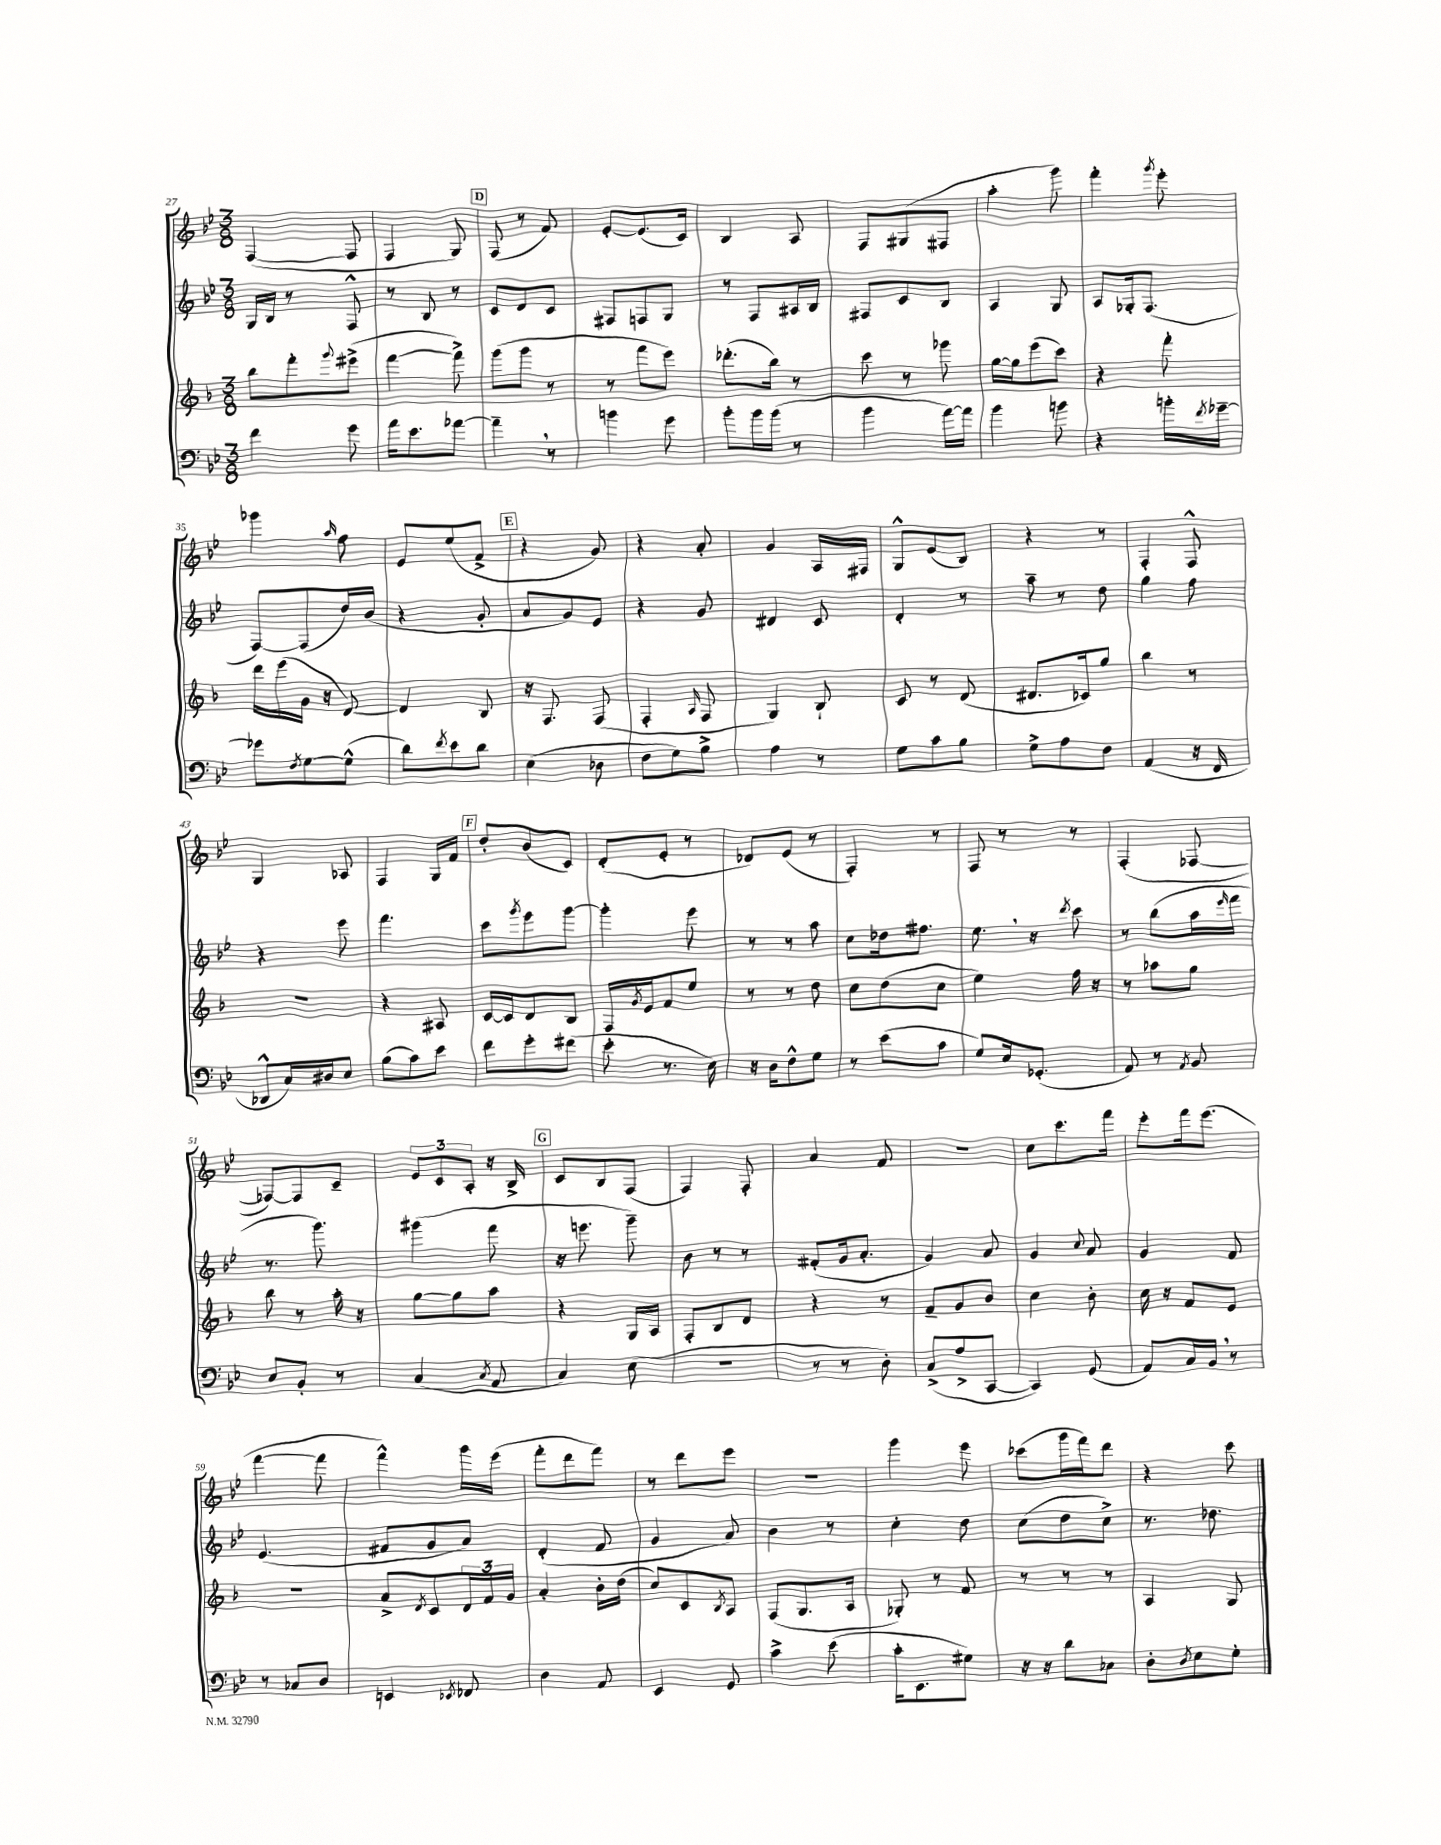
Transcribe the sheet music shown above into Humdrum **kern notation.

**kern	**kern	**kern	**kern
*part4	*part3	*part2	*part1
*staff4	*staff3	*staff2	*staff1
*clefF4	*clefG2	*clefG2	*clefG2
*k[b-e-]	*k[b-]	*k[b-e-]	*k[b-e-]
*M3/8	*M3/8	*M3/8	*M3/8
=27	=27	=27	=27
4f\	8bb-\L	16G/LL	([4F/
.	.	16B-/JJ	.
.	8fff'\	8r	.
.	8qqggg/	.	.
8g\	(8eee#X^\J	8F^^/	8F/]
=28	=28	=28	=28
16a\KL	[4fff\	8r	4F/
8.e-\	.	.	.
.	.	8B-/	.
[8a-X\J	8fff^\])	8r	8G/)
!!LO:REH:place=s1:t=D
=29	=29	=29	=29
4a-~,\]	(8ggg\L	8c/L	(8F/
.	8ggg\J	8d/	8r
8r	8r	8c/J	8f/)
=30	=30	=30	=30
4bn\	8r	8F#X/L	[8e-'/L
.	8fff\L	8Fn/	(8.e-/]
8g\	8eee\J)	8G/J	.
.	.	.	16c/Jk)
=31	=31	=31	=31
8b-'\L	(8.ddd-X'\L	8r	4B-/
16b-\L	.	8F/L	.
(16b-\JJ	16bb-\Jk)	.	.
8r	8r	16A#X/L	8A/
.	.	16B-/JJ	.
=32	=32	=32	=32
4b-\	8ccc\	8F#X/L	8F/L
.	8r	8c/	(8G#X/
[16a\LL)	8ggg-X\	8B-/J	8F#X/J
16a\JJ]	.	.	.
=33	=33	=33	=33
4b-\	[16gg\LL	4A/	4aa'\
.	16gg\J]	.	.
.	(8eee\	.	.
8bn\	8ccc\J)	8G/	8ggg\)
=34	=34	=34	=34
4r	4r	8A/L	4fff'\
.	.	16G-X'/k	.
.	.	(8.F/J	.
.	.	.	8qggg/
16bn'\LL	8fff'\	.	8eee-'\
8qf/	.	.	.
[16g-X~\JJ	.	.	.
!!LO:LB:g=z
=35	=35	=35	=35
8g-X\L]	16ddd\LL	[8F/L)	4ggg-X\
.	(16eee\	.	.
8qF/	.	.	.
[8G\	16g\JJ	(8F/]	.
.	16r	.	.
.	.	.	16qqaa/
(8G^^\J]	[8d/)	16dd/L)	8ff\
.	.	(16b-/JJ	.
=36	=36	=36	=36
8d\L)	4d/]	4r	8e-/L
8qf/	.	.	.
8e-\	.	.	(8ee-/
8d\J	8B-/	8g'/	8f^/J
!!LO:REH:place=s1:t=E
=37	=37	=37	=37
(4E-\	16r	8a/L	4r
.	8.F/	.	.
.	.	8g/)	.
8D-X\	(8F/	8e-/J	8g/)
=38	=38	=38	=38
8F\L	4F'/	4r	4r
8G\)	.	.	.
.	16qqA/	.	.
8B-^\J	8F/	8g/	8a'/
=39	=39	=39	=39
4A\	4G/)	4d#X/	4g/
8r	8B-`/	8c/	16A/LL
.	.	.	16F#X/JJ
=40	=40	=40	=40
8G\L	8c/	4d'/	8G^^/L
8c\	8r	.	(8e-/
8B-\J	(8d/	8r	8B-/J)
=41	=41	=41	=41
8G^\L	8.d#X/L	8aa~\	4r
8A\	.	8r	.
.	16c-X/k)	.	.
8F\J	8gg/J	8dd\	8r
=42	=42	=42	=42
(4AA/	4bb-\	4gg\	4F'/
16r	8r	8ff\	8F^^/
16FF/	.	.	.
!!LO:LB:g=z
=43	=43	=43	=43
8DD-X^^/L	4.r	4r	4G/
16C/L)	.	.	.
16D#X/J	.	.	.
8E-/J	.	8eee-\	8A-X/
=44	=44	=44	=44
(8B-\L	4r	4.fff\	4F/
8c\)	.	.	.
8e-\J	8A#X/	.	16G/LL
.	.	.	16f/JJ
!!LO:REH:place=s1:t=F
=45	=45	=45	=45
8f\L	[16c/LL	8ccc\L	8dd'/L
.	16c/J]	.	.
.	.	8qggg/	.
8g'\	8d/	8eee-\	(8b-/
(8f#X\J	8B-/J	[8ggg\J	8c/J)
=46	=46	=46	=46
8e-'\	16F/LL	4ggg'\]	(8d'/L
.	8qg/	.	.
.	16e/J	.	.
8.r	8f/	.	8e-'/J
.	8ee/J	8eee-\	8r
16E-\)	.	.	.
=47	=47	=47	=47
16r	8r	8r	8d-X/L)
16D\KL	.	.	.
8F^^\	8r	8r	(8e-/J
8G\J	8dd\	8aa\	8r
=48	=48	=48	=48
8r	8cc\L	8cc\L	4F'/)
(8e-\L	(8dd\	16dd-X\k	.
.	.	8.ff#X\J	.
8c\J	8cc\J	.	8r
=49	=49	=49	=49
8G/L)	4ee\)	8.ee-,\	8F/
16E-/k	.	.	8r
(8.GG-X'/J	.	16r	.
.	.	8qddd/	.
.	16ff\	8ccc\	8r
.	16r	.	.
=50	=50	=50	=50
8AA/)	8r	8r	(4F'/
8r	8aa-X\L	(8bb-\L	.
8qAA/	.	.	.
8BB-/	8gg\J	16aa\L	[8F-X/
.	.	16qqeee-/	.
.	.	16fff\JJ	.
!!LO:LB:g=z
=51	=51	=51	=51
8E-/L	8bb-\	8.r	8F-X/L_)
8BB-'/J	8r	.	8F-/]
.	.	8.ggg\)	.
8r	16aa'\	.	8c~/J
.	16r	.	.
=52	=52	=52	=52
(4C/	[8gg\L	(4ggg#X\	12e-/L
.	.	.	12c/
.	8gg\]	.	.
.	.	.	12A'/J
8qC/	.	.	.
8AA/	8aa\J	8fff\	16r
.	.	.	16B-^/
!!LO:REH:place=s1:t=G
=53	=53	=53	=53
4C/)	4r	16r	8c/L
.	.	8.eeen\	.
.	.	.	8B-/
(8E-\	16G/LL	8ggg~\)	(8F/J
.	16A/JJ	.	.
=54	=54	=54	=54
4.r	8F'/L	8b-\	4F/)
.	8B-/	8r	.
.	8d/J	8r	8F'/
=55	=55	=55	=55
8r	4r	(8f#X'/L	4a/
8r	.	16g/k	.
.	.	8.a'/J	.
8D'\)	8r	.	8f/
=56	=56	=56	=56
(8C^/L	8f~/L	4g/)	4.r
8A^/	8g/	.	.
[8CC/J	8b-/J	8a/	.
=57	=57	=57	=57
4CC/])	4cc\	4g/	8cc\L
.	.	.	8.ccc\
.	.	8qqcc/	.
(8GG/	8b-'\	8a/	.
.	.	.	16fff\Jk
=58	=58	=58	=58
8AA/L)	16cc\	4g/	8eee-'\L
.	16r	.	.
16C/L	8f/L	.	16fff\k
16BB-,/JJ	.	.	(8.eee-\J
8r	8e/J	8f/	.
!!LO:LB:g=z
=59	=59	=59	=59
8r	4.r	(4.e-/	[4fff\
8C-X/L	.	.	.
8D/J	.	.	8fff\]
=60	=60	=60	=60
4EEn/	8a^/L	8f#X/L	4fff^^\)
.	8qd/	.	.
.	8c/	8g/	.
8qEE-X/	.	.	.
8FF-X/	24d/L	8a/J)	16ggg\LL
.	24f/	.	.
.	.	.	(16eee-\JJ
.	24g/JJ	.	.
=61	=61	=61	=61
4D\	4a'/	(4d'/	8fff'\L
.	.	.	8ddd\
8AA/	16b-'\LL	8f/	8fff\J)
.	(16dd\JJ	.	.
=62	=62	=62	=62
4EE-/	8cc/L)	4g/	8r
.	8c/	.	8ddd\L
.	8qB-/	.	.
8GG/	8A/J	8a/)	8eee-\J
=63	=63	=63	=63
4c^\	(8F/L	4b-\	4.r
.	8.G/	.	.
(8e-\	.	8r	.
.	16A/Jk	.	.
=64	=64	=64	=64
16c'\KL	8G-X'/)	4cc'\	4ggg\
8.EE-\	.	.	.
.	8r	.	.
8G#X\J)	8f/	8dd\	8eee-\
=65	=65	=65	=65
16r	8r	(8cc\L	(8ccc-X\L
16r	.	.	.
8d\L	8r	8dd\	16ggg\L
.	.	.	16fff\J)
8C-X\J	8r	8cc^\J)	8ddd\J
=66	=66	=66	=66
8D'\L	4A/	8.r	4r
8qD/	.	.	.
8E-\	.	.	.
.	.	8.dd-X\	.
8G'\J	8G/	.	8ccc\
==	==	==	==
*-	*-	*-	*-
